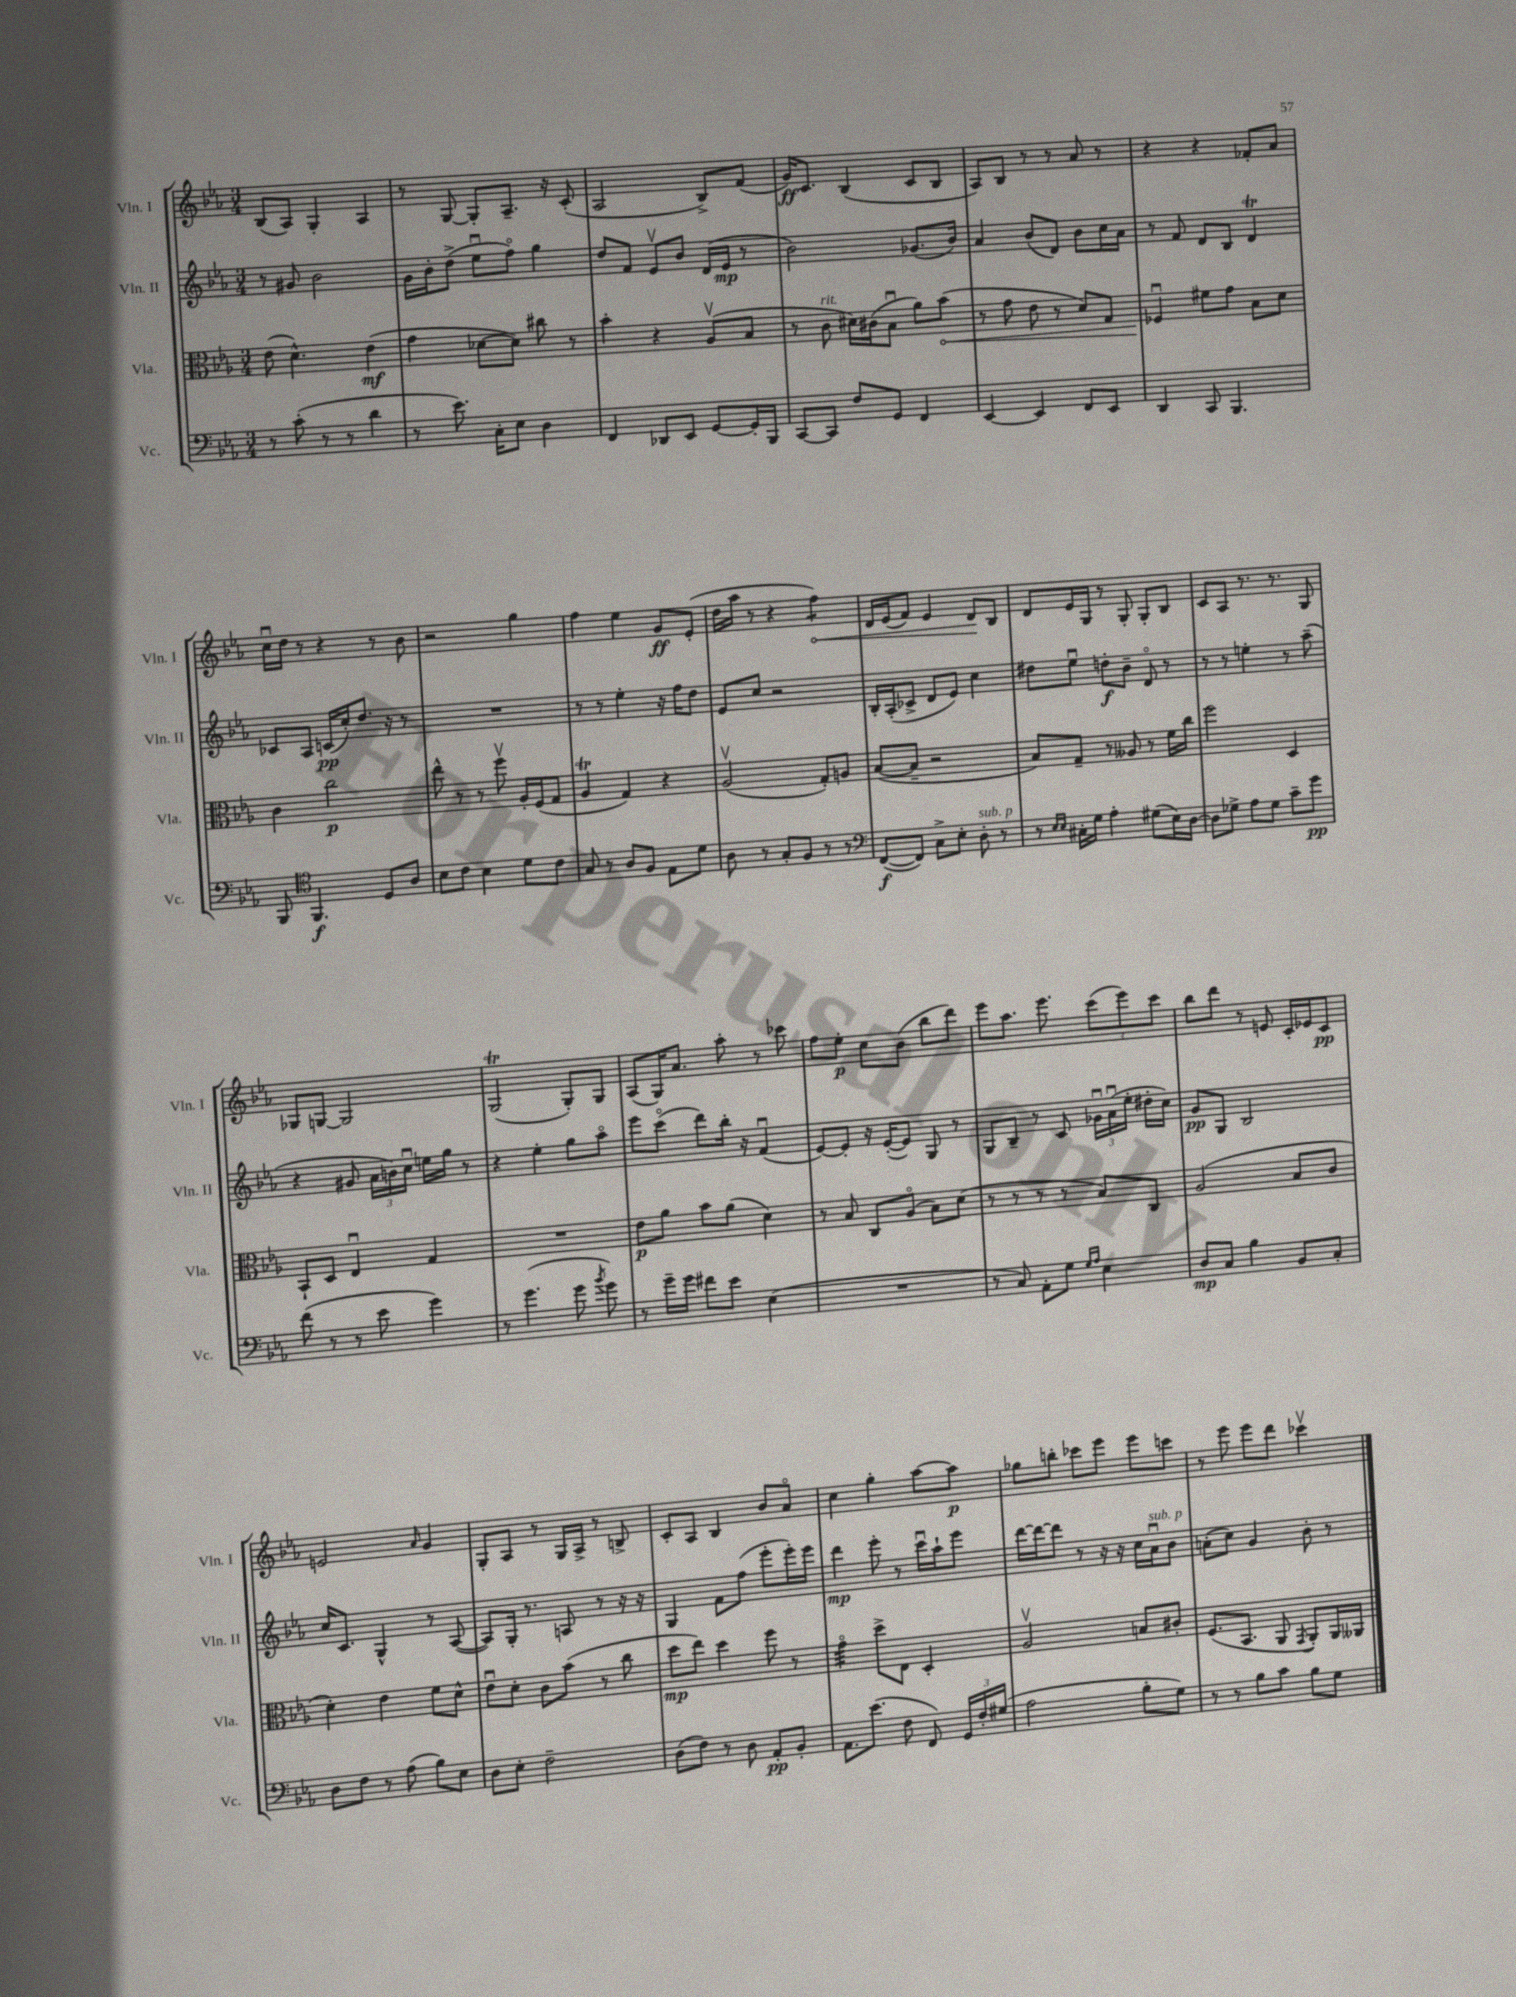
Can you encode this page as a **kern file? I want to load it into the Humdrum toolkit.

**kern	**kern	**kern	**kern
*staff4	*staff3	*staff2	*staff1
*clefF4	*clefC3	*clefG2	*clefG2
*k[b-e-a-]	*k[b-e-a-]	*k[b-e-a-]	*k[b-e-a-]
*M3/4	*M3/4	*M3/4	*M3/4
8r	(8e-\	8r	(8B-/L
(8c'\	4.d^^\)	8g#/	8A-/J)
8r	.	2b-\	4G'/
8r	.	.	.
4d\	(4e-\	.	4A-/
=	=	=	=
8r	4g\	16g\LL	8r
.	.	16b-'\J	.
8.e-\)	.	(8dd^\J	[8G/
.	[8d-\L	8ee-u\L	8G'/]L
16C'\LK	.	.	.
8E-\J	8d-\]J)	8ffo\J)	8.A-~/J
4D\	8cc#\	4gg\	.
.	.	.	16r
.	8r	.	(8c'/
=	=	=	=
4FF/	4b-'\	8dd/L	2A-/
.	.	8f/J	.
8DD-/L	4r	8e-v/L	.
8EE-/J	.	8b-/J	.
[8GG/L	(8A-v/L	(16d/LL	8B-^/L)
.	.	16e-/JJ	.
16GG'/]L	8B-/J	8r	(8f/J
16BBB-/JJ	.	.	.
=	=	=	=
[8CC/L	8r	2b-\)	16g/LK)
.	.	.	8.c/J
8CC/]J	8c\	.	.
8F/L	16d#\LL)	.	(4B-/
.	(16c#\J	.	.
8GG/J	8B-u\J	.	.
4FF/	8a-\L)	(8.g-/L	8c/L
.	(8b-\J	.	8B-/J
.	.	16b-/Jk)	.
=	=	=	=
[4EE-/	8r	4a-/	8A-/L)
.	8g\	.	8B-/J
4EE-/]	8e-\	(8b-/L	8r
.	8r	8d/J)	8r
8FF/L	8d/L)	8b-\L	8a-/
8EE-/J	8G/J	16cc\L	8r
.	.	16a-\JJ	.
=	=	=	=
4DD/	4F-u/	8r	4r
.	.	8f/	.
8CC/	8f#\L	8d/L	4r
4.BBB-/	8g\J	8B-/J	.
.	8B-\L	4d/	8f-'/L
.	8d\J	.	8a-/J
=	=	=	=
8BBB-/	4c\	8c-/L	16ccu\LL
.	.	.	16dd\JJ
*clefC4	*	*	*
4.FF/	.	8A-/J	8r
.	2cc\	(16c/LL	4r
.	.	16cc'/J)	.
.	.	8.dd/J	.
8D/L	.	.	8r
.	.	16r	.
8A-/J	.	8r	8b-\
=	=	=	=
8B-\L	8ee-^^\	2.r	2r
8c\J	8r	.	.
4B-\	8r	.	.
.	8ffv\	.	.
8d\L	16A-'/LL	.	4gg\
.	(16F/J	.	.
8c\J	8G/J	.	.
=	=	=	=
8G/	4A-/	8r	4ff\
8r	.	8r	.
8A-/L	4G/)	4ee-'\	4ee-\
8F/J	.	.	.
8E-\L	4r	16r	8g/L
.	.	16ff\LK	.
8d\J	.	8dd\J	(8e-'/J
=	=	=	=
8A-\	(2A-v/	8e-/L	16dd\LL
.	.	.	16aa-\JJ
8r	.	8cc/J	8r
8G'/L	.	2r	4r
8F/J	.	.	.
8r	8G'/L)	.	4ff\)
8r	8A/J	.	.
=	=	=	=
*clefF4	*	*	*
([8FF/L	([8B-/L	16B-'/LL	16d/LL
.	.	(16A-'/J	(16e-/J
8FF/]J)	8B-~/]J	8c-^/J	8f/J)
8C^\L	2r	8d/L	4e-/
8E-'\J	.	8e-/J)	.
8D'\	.	4cc\	8d/L
8r	.	.	8B-/J
=	=	=	=
8r	8B-/L)	8dd#\L	8d/L
16qqE-/LL	.	.	.
16qqE-/JJ	.	.	.
16C#'\LL	8G~/J	8ee-u\J	16e-/L
16G\JJ	.	.	16G/JJ
4A-'\	8r	8dd'\L	8r
.	8A--/	8b-~\J	8G'/
(8G#\L	8r	8do/	8G'/L
16E-\L)	16f\LL	8r	8B-/J
[16D\JJ	16cc\JJ	.	.
=	=	=	=
8D\]L	2ff\	8r	8c/L
8G-^\J	.	8r	8A-/J
8A-\L	.	4ee'\	8.r
8G-\J	.	.	.
.	.	.	8.r
8c~\L	4D/	8r	.
8g\J	.	(8aa-~\	8G/
=	=	=	=
(8f\	8BB-`/L	4r	8G-/L
8r	8D/J	.	[8G/J
8r	4E-u/	8g#/	2G/]
8e-\	.	24a-\LL	.
.	.	24b\)	.
.	.	24ccu\JJ	.
4g\)	4G/	16ee\LL	.
.	.	16gg\JJ	.
.	.	8r	.
=	=	=	=
8r	2.r	4r	(2G/
(4.g\	.	.	.
.	.	4ee-'\	.
8g\	.	8gg\L	8G'/L)
8qb-/	.	.	.
8g\)	.	8aa-o\J	8G/J
=	=	=	=
8r	8e-\L	8eee-\L	(8A-/L
16g~\LL	8a-\J	(8ccco\J	16G/K)
16g\JJ	.	.	8.a-/J
8f#\L	8b-\L	8ddd\L)	.
8e-\J	(8a-\J	16bb-'\Jk	8aa-'\
.	.	16r	.
(4E-\	4d\)	(4fu/	8r
.	.	.	8ccc-\
=	=	=	=
2.r	8r	[8e-/L)	8ff\L
.	8B-/	8e-'/]J	8ee-'\J
.	8C/L	16r	8cc\L
.	.	([16e-'/LK	.
.	(8A-o/J	8e-/]J)	(8b-\J
.	8B-\L)	8G/	8bb-\L
.	(8d\J	8r	8ddd\J)
=	=	=	=
8r	8r	8G/L	8eee-\L
8C/)	8r	8B-~/J	8.aa-\J
8AA-'\L	8r	8r	.
.	.	.	8.eee-\
8G\J	8r	8c/	.
16qqG/LL	.	.	.
16qqA-/JJ	.	.	.
4E-\	8B-/L)	24g-u\LL	(12ccc\L
.	.	(24a-u\	.
.	.	24ee-'\JJ	12eee-\)
.	8C/J	16dd#'\LL	.
.	.	.	12ccc\J
.	.	16cc\JJ)	.
=	=	=	=
8D/L	(2A-/	8g/L	8bb-\L
8C/J	.	8G/J	8ddd\J
4B-\	.	2B-/	8r
.	.	.	8e/
8BB-/L	8B-/L	.	16c'/LL
.	.	.	16e-/J
8C'/J	8c/J	.	8c/J
=	=	=	=
8D\L	4d'\)	16cc/LK	2e/
.	.	8.c/J	.
8F\J	.	.	.
8r	4e-\	4G^^/	.
(8A-\	.	.	.
.	.	.	16qqa-/
8B-\L)	8f\L	8r	4g/
8E-\J	8d^^\J	([8A-/	.
=	=	=	=
8D\L	8e-u\L	8A-/]L)	8G'/L
8E-'\J	8d'\J	16G'/Jk	8A-/J
.	.	8.r	.
2F~\	8c\L	.	8r
.	(8b-\J	8A/	16G/LL
.	.	.	16A-^/JJ
.	8r	8r	8r
.	8cc\	16r	8B^/
.	.	16r	.
=	=	=	=
(8D\L	8dd\L	4G/	8c'/L
8F\J)	8ee-\J)	.	8A-/J
8r	4dd\	8f\L	4B-/
8D\	.	(8ff\J	.
8AA-'/L	8ff\	8eee-'\L	8b-/L
8BB-'/J	8r	16eee-'\L)	8a-o/J
.	.	16eee-\JJ	.
=	=	=	=
8.AA-\L	4go\	4ddd\	4cc\
(8.e-\J	.	.	.
.	8dd^\L	8eee-'\	4gg'\
8F\	8E-\J	8r	.
8FF/)	4D'/	16cccu\LL	[8aa-\L
.	.	16aa-`\J	.
24GG/LL	.	8eee-\J	8aa-\]J
24F'/	.	.	.
(24G#/JJ	.	.	.
=	=	=	=
2A-\	2A-v/	[16ddd\LL	8gg-\L
.	.	16ddd\_J	.
.	.	8ddd\]J	8bb'\J
.	.	8r	8ccc-\L
.	.	16r	8eee-\J
.	.	16r	.
8B-'\L	8B/L	16cc\LL	8eee-\L
.	.	16a-u\J	.
8G\J)	8c#'/J	8b-\J	8ccc\J
=	=	=	=
8r	(8.F/L	(8a'\L	8r
8r	.	8cc\J)	8eee-\
.	8.BB-/J	.	.
8B-\L	.	4g/	8eee-\L
8c\J	8AA-/	.	8ddd\J
.	8qGG/	.	.
8B-\L	8AA-'/L)	8b-'\	4ccc-v\
8G\J	16AA-/L	8r	.
.	16AA--/JJ	.	.
==	==	==	==
*-	*-	*-	*-
